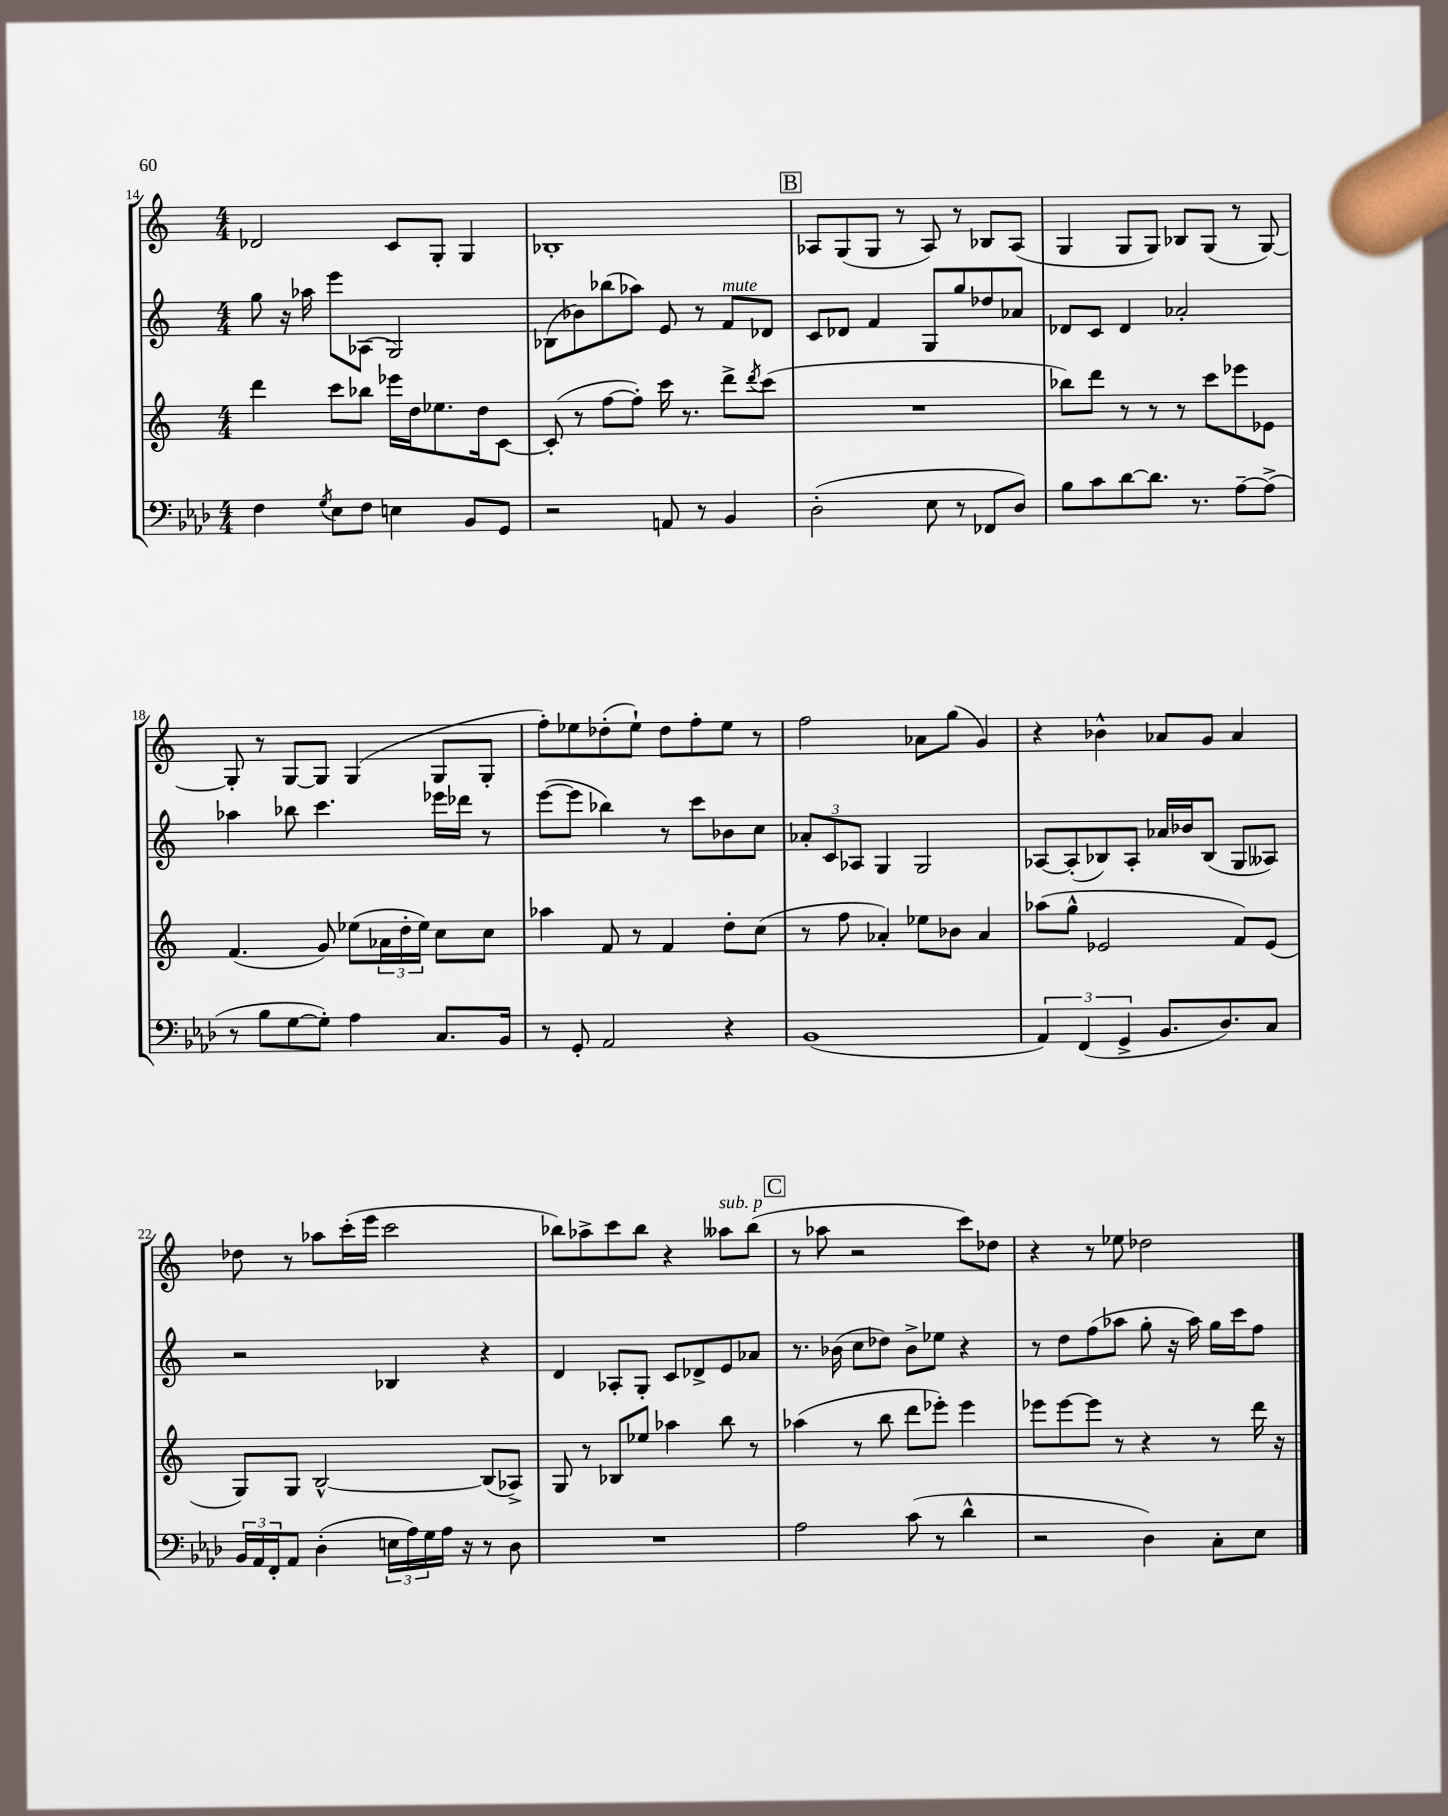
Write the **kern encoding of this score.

**kern	**kern	**kern	**kern
*staff4	*staff3	*staff2	*staff1
*clefF4	*clefG2	*clefG2	*clefG2
*k[b-e-a-d-]	*k[]	*k[]	*k[]
*M4/4	*M4/4	*M4/4	*M4/4
4F	4ddd	8gg	2d-
.	.	16r	.
.	.	16aa-	.
8qG	.	.	.
8E-	8ccc	8eee	.
8F	8bb-	(8A-	.
4E	16eee-	2G)	8c
.	16dd	.	.
.	8.ee-	.	8G'
8BB-	.	.	4G
.	16dd	.	.
8GG	[8c	.	.
=	=	=	=
2r	(8c']	(8B-	1B-'
.	8r	8b-)	.
.	[8ff	(8bb-	.
.	8ff'])	8aa-)	.
8AA	16ccc	8e	.
.	8.r	.	.
8r	.	8r	.
4BB-	8ddd^	8f	.
.	8qddd	.	.
.	(8ccc	8d-	.
=	=	=	=
(2D-'	1r	8c	8A-
.	.	8d-	(8G
.	.	4f	8G
.	.	.	8r
8E-	.	8G	8A-)
8r	.	8gg	8r
8FF-	.	8dd-	8B-
8D-)	.	8a-	(8A-
=	=	=	=
8B-	8bb-)	8d-	4G
8c	8ddd	8c	.
[8d-	8r	4d-	8G
8.d-]	8r	.	8G)
.	8r	2a-'	8B-
8.r	.	.	.
.	8ccc	.	(8G
[8A-~	8eee-	.	8r
(8A-^]	8e-	.	[8G)
=	=	=	=
8r	(4.f	4aa-	8G']
8B-	.	.	8r
[8G	.	8bb-	[8G
8G'])	8g)	4.ccc	8G]
4A-	(8ee-	.	(4G
.	24a-	.	.
.	24dd'	.	.
.	24ee-)	.	.
8.C	8cc	16eee-	8G
.	.	16ddd-	.
.	8cc	8r	8G'
16BB-	.	.	.
=	=	=	=
8r	4aa-	([8eee	8ff')
8GG'	.	8eee]	8ee-
2AA-	8f	4bb-)	(8dd-'
.	8r	.	8ee-`)
.	4f	8r	8dd-
.	.	8ccc	8ff'
4r	8dd'	8b-	8ee-
.	(8cc	8cc	8r
=	=	=	=
(1BB-	8r	12a-'	2ff
.	.	12c	.
.	8ff	.	.
.	.	12A-	.
.	4a-')	4G	.
.	8ee-	2G	8a-
.	8b-	.	(8gg
.	4a-	.	4g)
=	=	=	=
6AA-)	(8aa-	[8A-	4r
.	8gg^^	(8A-']	.
(6FF	.	.	.
.	2e-	8B-)	4b-^^
6GG^	.	.	.
.	.	8A-'	.
8.BB-	.	16a-	8a-
.	.	16b-	.
.	.	(8B-	8g
8.D-)	.	.	.
.	8f)	8G	4a-
8C	(8e-	8A--)	.
=	=	=	=
24BB-	8G)	2r	8dd-
24AA-	.	.	.
24FF'	.	.	.
8AA-	8G	.	8r
(4D-'	[2B^^	.	8aa-
.	.	.	(16ccc'
.	.	.	16eee
24E	.	4B-	2ccc
24A-)	.	.	.
24G	.	.	.
16A-	.	.	.
16r	.	.	.
8r	(8B]	4r	.
8D-	8A-^)	.	.
=	=	=	=
1r	8G	4d	8bb-)
.	8r	.	8aa-^
.	8B-	8A-'	8ccc
.	8ee-	8G'	8bb-
.	4aa-	8c	4r
.	.	8d-^	.
.	8bb	8e	8aa--
.	8r	8a-	(8bb-
=	=	=	=
2A-	(4aa-	8.r	8r
.	.	.	8aa-
.	.	(16b-	.
.	8r	8cc	2r
.	8bb	8dd-)	.
(8c	8ddd	8b-^	.
8r	8eee-')	8ee-	.
4d-^^	4eee-	4r	8ccc)
.	.	.	8dd-
=	=	=	=
2r	8eee-	8r	4r
.	[8eee-	8dd	.
.	8eee-]	(8ff	8r
.	8r	8aa-	8ee-
4D-)	4r	8gg'	2dd-
.	.	16r	.
.	.	16aa-)	.
8C'	8r	16gg	.
.	.	16ccc	.
8E-	16ddd	8ff	.
.	16r	.	.
==	==	==	==
*-	*-	*-	*-
